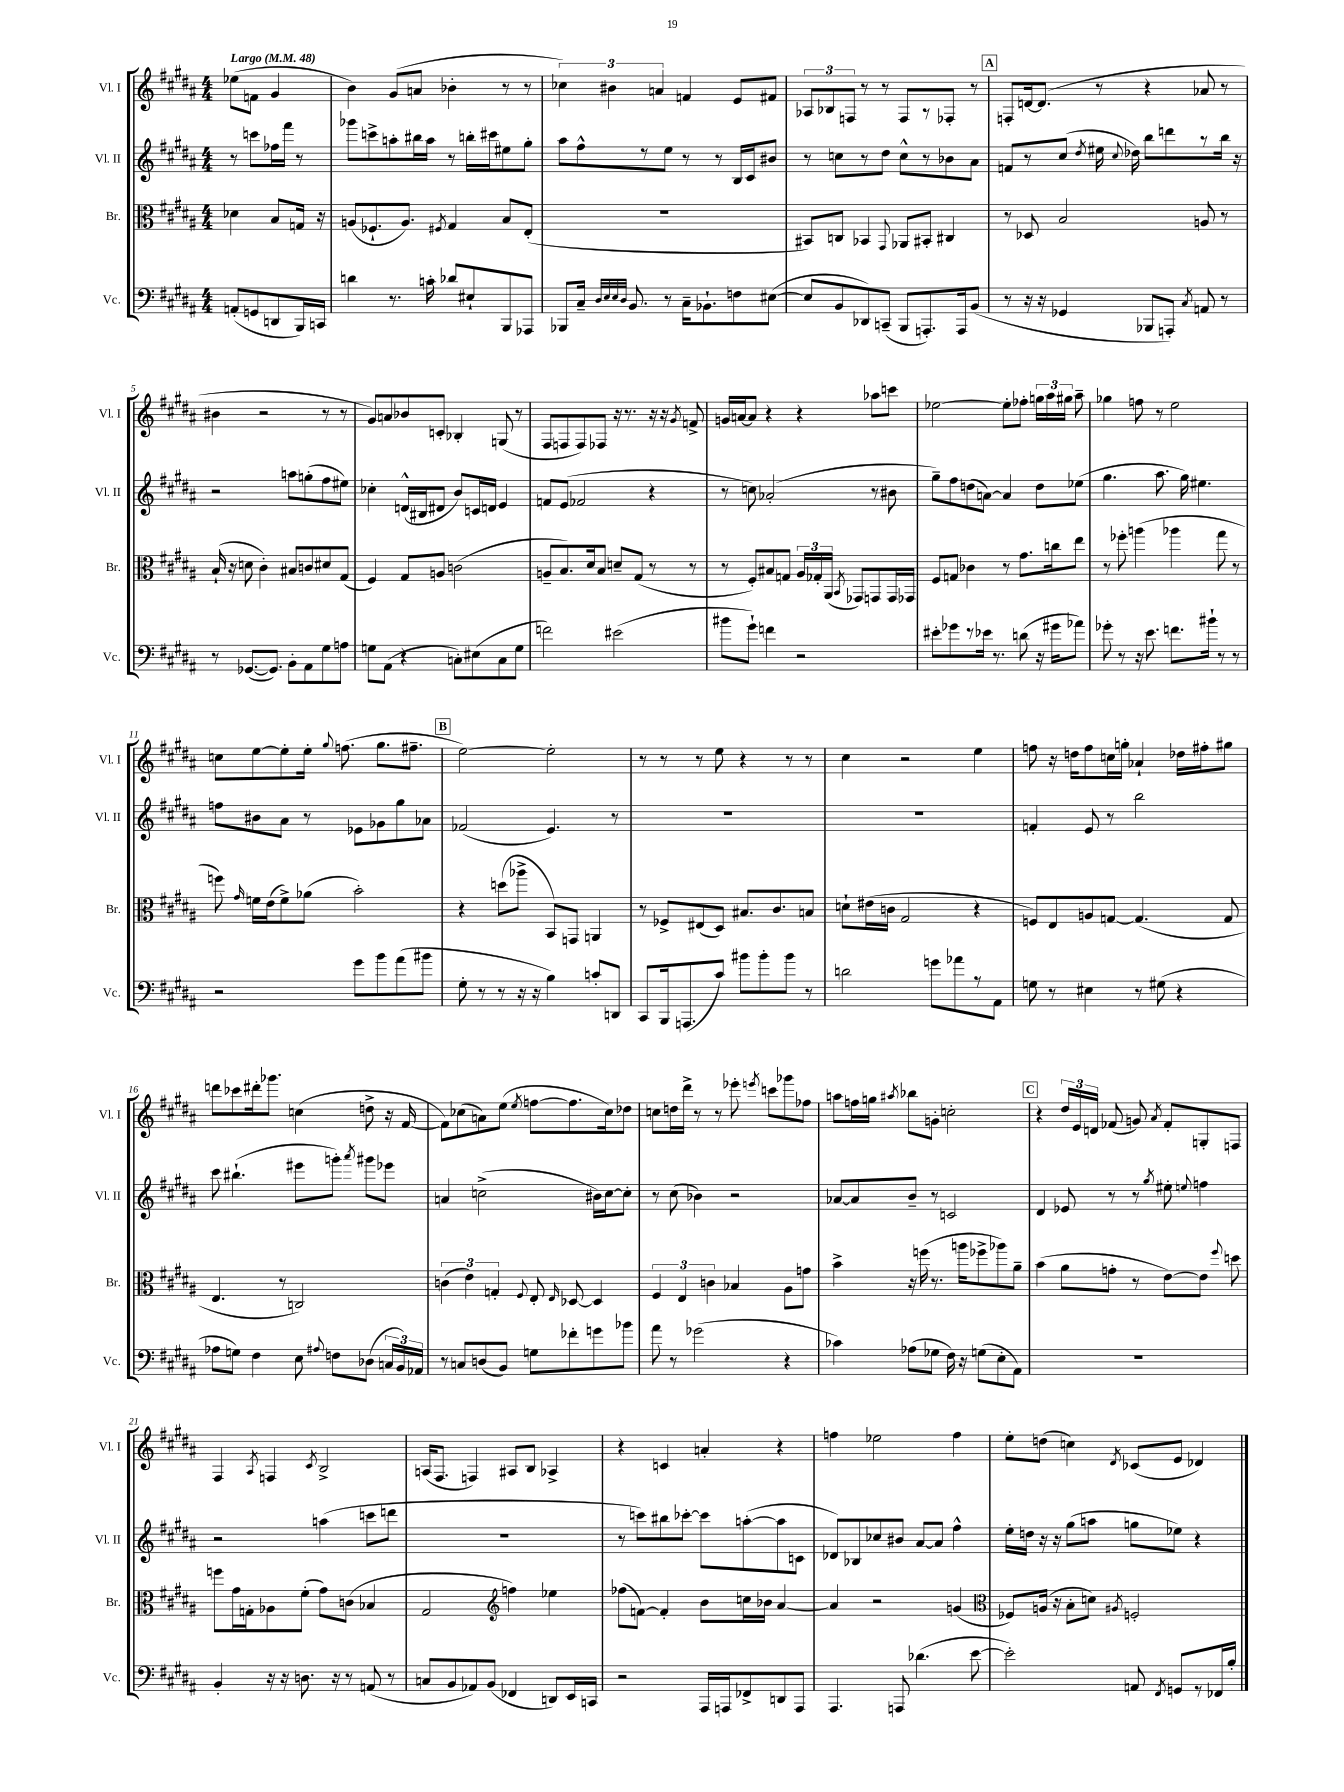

**kern	**kern	**kern	**kern
*part4	*part3	*part2	*part1
*staff4	*staff3	*staff2	*staff1
*I"Vc.	*I"Br.	*I"Vl. II	*I"Vl. I
*I'Vc.	*I'Br.	*I'Vl. II	*I'Vl. I
*clefF4	*clefC3	*clefG2	*clefG2
*k[f#c#g#d#a#]	*k[f#c#g#d#a#]	*k[f#c#g#d#a#]	*k[f#c#g#d#a#]
*M4/4	*M4/4	*M4/4	*M4/4
*MM48	*MM48	*MM48	*MM48
=	=	=	=
!	!	!	!LO:TX:a:B:t=Largo
(8AAn'/L	4d-X\	8r	(8ee-X\L
8GGn/	.	8cccn\L	8fn\J
8DDn/	8B/L	16ff-X\L	4g#/
.	.	16fff#\JJ	.
16BBB/L)	16Gn/Jk	8r	.
16CCn/JJ	16r	.	.
=1	=1	=1	=1
4dn\	(8An/L	8ggg-X\L	4b\)
.	8.F-X`/	8cccn^\	.
8.r	.	8aan'\	(8g#/L
.	8.A/J)	.	.
.	.	16bb#X\L	8an/J
16cn'\	.	16aa\JJ	.
.	8qF#X/	.	.
8d-X/L	4G#/	8r	4b-X'\
8E#X`/	.	16bbn'\LL	.
.	.	16ccc#X\J	.
8BBB/	8B/L	8ee#X\	8r
8AAA-X/J	(8E'/J	8gg#'\J	8r
=2	=2	=2	=2
8BBB-X/L	1r	8aa#\L	6cc-X\)
16C#~/Jk	.	8ff#^^\	.
.	.	.	6b#X\
32qqD#/LLL	.	.	.
32qqE/	.	.	.
32qqE/	.	.	.
32qqD#/JJJ	.	.	.
8.BB/	.	.	.
.	.	8r	.
.	.	.	6an/
8r	.	8ee\J	.
16C#~\KL	.	8r	4fn/
8.BB-X`\	.	.	.
.	.	8r	.
8Fn\	.	16B/LL	8e/L
.	.	16c#/J	.
([8E#X\J	.	8b#X/J	8f#X/J
=3	=3	=3	=3
8E#/L]	8BB#X/L)	8r	12A-X/L
.	.	.	12B-X/
8BB/	8Cn/J	8ccn\L	.
.	.	.	12Fn/J
8DD-X/)	4BB-X/	8r	8r
(8CCn~/J	.	8dd#\J	8r
.	8qqGG#/	.	.
8BBB/L	8AA-X/L	8cc^^\L	8F/L
8.AAAn'/)	8BB#X'/J	8r	8r
.	4C#X/	8b-X\	8F-X'/J
16AAA/k	.	.	.
(8BB/J	.	8a#\J	8r
!!LO:REH:place=s1:t=A
=4	=4	=4	=4
8r	8r	8fn/L	8Fn'/L
16r	8D-X/	8r	[16dn/k
16r	.	.	(8.d/J]
4GG-X/	2B/	(8cc#/J	.
.	.	8qdd#/	.
.	.	16ee#X\	8r
.	.	8qqcc#/	.
.	.	16dd-X\)	.
8BBB-X/L	.	8bb\L	4r
8AAAn'/J)	.	8dddn\	.
8qC#/	.	.	.
8AAn/	8An/	8r	8a-X/
8r	8r	16bb\Jk	8r
.	.	16r	.
!!LO:LB:g=z
=5	=5	=5	=5
8r	(16B`/	2r	4b#X\
.	16r	.	.
([8.GG-X/L	8dn\	.	.
.	4c#'\)	.	2r
8.GG-/J])	.	.	.
8BB'\L	8B#X/L	8aan\L	.
8AA#\	8cn/	(8ggn'\	.
8G#\	8d#X/	8ff#\	8r
8An\J	(8G#/J	8ee#X\J)	8r
=6	=6	=6	=6
8Gn\L	4F#/)	4cc-X'\	8g#/L)
(8AA#\J	.	.	8an/
4r	8G#/L	(16dn^^/LL	8b-X/
.	.	16B#X/J	.
.	8An/J	8d#X/J	8cn'/J
8Cn'\L)	(2cn\	8b/L)	4B-X'/
(8E#X\	.	16cn/L	.
.	.	16dn/JJ	.
8C\	.	4e/	(8Gn/
8G\J	.	.	8r
=7	=7	=7	=7
2fn\)	8An~/L	8fn/L	8F#/L
.	8.B/)	(8e/J	8Fn/
.	.	2f-X/	8F/)
.	16d#/k	.	.
.	8B/J	.	8F-X/J
(2e#X\	8dn~/L	.	16r
.	.	.	8.r
.	(8G#/J	.	.
.	8r	4r	16r
.	.	.	16r
.	.	.	8qg#/
.	8r	.	8fn^/
=8	=8	=8	=8
8b#X\L	8r	8r	16gn/LL
.	.	.	[16an/J
8g#`\J)	8F#'/L)	8ccn\)	8a/J]
4fn\	8B#X/	(2a-X'/	4r
.	8Gn/J	.	.
2r	24A#/LL	.	4r
.	24G-X'/	.	.
.	(24AA#/JJ	.	.
.	8qBB/	.	.
.	8GG-X/L)	.	.
.	8GGn/	8r	8aa-X\L
.	16GG/L	8b#X\	8cccn\J
.	16GG-X/JJ	.	.
=9	=9	=9	=9
8e#X'\L	8F#/L	8gg#~\L)	[2ee-X\
8g-X\	8Gn/J	8ff#\	.
8r	4c-X\	(8ddn\	.
16e-X\Jk	.	[8an\J)	.
8.r	.	.	.
.	8r	4a/]	8ee-'\L]
(8dn\	8.g#\L	.	8ff-X'\J
16r	.	8dd\L	24ggn\LL
.	.	.	24aa#\
16g#X\KL	16ccn\k	.	.
.	.	.	24gg#X\JJ
8a-X\J)	8ee\J	(8ee-X\J	8aa#~\
=10	=10	=10	=10
8g-X'\	8r	4.gg#\	4gg-X\
8r	8ff-X'\	.	.
16r	(4aan\	.	8ffn\
8.e\	.	.	.
.	.	8.aa#\	8r
8.fn\L	4aa-X\	.	2ee\
.	.	16gg#\)	.
.	.	4.ee#X\	.
16b#X`\Jk	.	.	.
8r	8gg#\	.	.
8r	8r	.	.
!!LO:LB:g=z
=11	=11	=11	=11
2r	8ffn\)	8ffn\L	8ccn\L
.	16qqg#/	.	.
.	16fn\LL	8b#X\	[8ee\
.	(16e\J	.	.
.	8f^\)	8a#\J	8ee'\]
.	(8a-X\J	8r	16ee'\Jk
.	.	.	8qqgg#/
.	.	.	(8.ffn\
8g#\L	2b'\)	8e-X\L	.
8b\	.	8g-X\	8.gg#\L
(8a#\	.	8gg#\	.
.	.	.	8.ff#X~\J
8b#X\J	.	8a-X\J	.
!!LO:REH:place=s1:t=B
=12	=12	=12	=12
8G#'\	4r	(2f-X/	[2ee\)
8r	.	.	.
8r	(8ddn\L	.	.
16r	8aa-X^\J	.	.
16r	.	.	.
4B\)	8BB/L)	4.e/)	2ee'\]
.	8GGn/J	.	.
8cn'/L	4AAn/	.	.
8DDn/J	.	8r	.
=13	=13	=13	=13
8CC#/L	8r	1r	8r
16BBB/k	8F-X^/L	.	8r
(8.AAAn/	.	.	.
.	(8E#X/	.	8r
8c#/J)	8D#/J)	.	8ee\
8b#X\L	8.B#X/L	.	4r
8b#'\	.	.	.
.	8.c#/	.	.
8b#\J	.	.	8r
8r	8Bn/J	.	8r
=14	=14	=14	=14
2dn\	8dn`\L	1r	4cc#\
.	(16e#X\L	.	.
.	16cn\JJ	.	.
.	2G#/	.	2r
8gn\L	.	.	.
8a-X\	.	.	.
8r	4r	.	4ee\
8AA#\J	.	.	.
=15	=15	=15	=15
8Gn\	8Fn/L)	4fn'/	8ffn\
8r	8E/	.	16r
.	.	.	16ddn\KL
4E#X\	8An/	8e/	8ff\
.	[8Gn/J	8r	16ccn\L
.	.	.	16ggn'\JJ
8r	(4.G/]	2bb\	4a-X`/
(8G#X\	.	.	.
4r	.	.	16dd-X\LL
.	.	.	16ff#X'\J
.	8G/	.	8gg#X\J
!!LO:LB:g=z
=16	=16	=16	=16
8A-X\L	4.E/	8ccc#\	8dddn\L
8Gn\J)	.	(4.bb#X`\	8ccc-X\
4F#\	.	.	16ddd#X'\k
.	.	.	8.ggg-X\J
.	8r	.	.
8E\	2Cn/)	8eee#X\L	(4ccn\
8qqA#X/	.	.	.
8Fn\L	.	8gggn'\J)	.
.	.	8qaaa#/	.
(8D-X\J	.	8ggg#X\L	8ddn^\
24Cn/LL	.	8eee-X\J	16r
24BB/)	.	.	.
.	.	.	[16f#/
24AA-X/JJ	.	.	.
=17	=17	=17	=17
8r	(6cn\	4an/	8f#\L])
8Cn/L	.	.	(8cc-X\
.	6e\)	.	.
(8Dn/	.	(2ccn^\	8an\)
.	6Gn'/	.	.
8BB/J)	.	.	(8ee\J
.	8qqF#/	.	8qee/
8Gn\L	8E'/	.	[8ffn\L
.	16qqE/	.	.
8f-X'\	[8D-X/	.	8.ff\]
8gn\	4D-/]	16b#X\LL)	.
.	.	[16cc\J	16cc-\k)
8b-X\J	.	8cc'\J]	8dd-X\J
=18	=18	=18	=18
8a#\	6F#/	8r	8ccn\L
8r	.	(8cc#\	16ddn\L
.	6E/	.	.
.	.	.	16ddd#^\JJ
(2g-X\	.	4b-X\)	8r
.	6cn\	.	.
.	.	.	8r
.	4B-X/	2r	8eee-X'\
.	.	.	8qeeen/
.	.	.	8cccn\L
4r	8A#\L	.	8ggg-X\
.	8gn\J	.	8ff-X\J
=19	=19	=19	=19
4c-X\)	4b^\	[8a-X/L	8aan\L
.	.	8a-/]	16ffn\L
.	.	.	16ggn\JJ
.	.	.	8qaa#X/
(8A-X\L	16r	8b~/J	8bb-X\L
.	(16ffn\	.	.
8G-X\J	8.r	8r	8gn'\J
16F#\)	.	2cn/	2ccn'\
16r	16aan\KL	.	.
(8Gn\L	8ff-X^\	.	.
8E'\	8aa-X\)	.	.
8AA#\J)	8a#~\J	.	.
!!LO:REH:place=s1:t=C
=20	=20	=20	=20
1r	(4b\	4d#/	4r
.	8a#\L	8e-X/	24dd#/LL
.	.	.	24e/
.	.	.	24dn/JJ
.	8gn'\J	8r	(8f-X/
.	8r	8r	8gn/)
.	.	8qgg#/	8qa#/
.	[8e\L)	8ee#X'\	8f-'/L
.	.	8qqeen/	.
.	8e\J]	4ffn\	8Gn'/
.	8qqff#/	.	.
.	8ddn\	.	8Fn/J
!!LO:LB:g=z
=21	=21	=21	=21
4BB'/	8ffn\L	2r	4F#/
.	16g#\L	.	.
.	16Gn'\J	.	.
.	.	.	8qA#/
16r	8A-X\	.	4Fn/
16r	.	.	.
8.Dn\	(8f#'\J	.	.
.	.	.	8qc#/
.	8g#\L)	(4aan\	2B^/
16r	.	.	.
8r	(8cn\J	.	.
(8AAn/	4B-X/	8cccn\L	.
8r	.	8dddn\J	.
=22	=22	=22	=22
8Cn/L	2G#/	1r	(16An/KL
.	.	.	8.F#/J
8BB/	.	.	.
8AA-X/)	.	.	4Fn/)
(8BB/J	.	.	.
*	*clefG2	*	*
4FF-X/	4ffn\)	.	8A#X/L
.	.	.	8B/J
8DDn/L)	4ee-X\	.	4A-X^/
16EE/L	.	.	.
16CCn/JJ	.	.	.
=23	=23	=23	=23
2r	(8ff-X\L	8r	4r
.	[8fn\J)	8cccn\L)	.
.	4f'/]	8bb#X\	4cn/
.	.	[8ccc-X'\J	.
16AAA#/LL	8b\L	8ccc-\L]	4an'/
16AAAn/J	.	.	.
8FF-X^/	16ccn\L	([8aan'\	.
.	16b-X\JJ	.	.
8DDn/	[4a#/	8aa\]	4r
8AAA/J	.	8cn\J	.
=24	=24	=24	=24
4.AAA#/	4a#/]	8d-X/L)	4ffn\
.	.	8B-X/	.
.	2r	8cc-X/	2ee-X\
8AAAn/	.	8b#X/J	.
(4.d-X\	.	[8a#/L	.
.	.	8a#/J]	.
.	(4gn/	4ff#^^\	4ff\
[8e\	.	.	.
=25	=25	=25	=25
*	*clefC3	*	*
2e'\])	8F-X/L)	16ee'\LL	8ee'\L
.	.	16ddn\JJ	.
.	(16An/Jk	16r	(8ddn\J
.	16r	16r	.
.	8B'\L	(8gg#\L	4ccn\)
.	8dn\J)	8aan\J	.
.	8qA#X/	.	8qd#/
8AAn/	2Fn'/	8ggn\L	(8c-X/L
8qFF#/	.	.	.
8GGn/L	.	8ee-X\J)	8e/J
8r	.	4r	4d-X/)
16FF-X/L	.	.	.
16B'/JJ	.	.	.
==	==	==	==
*-	*-	*-	*-
